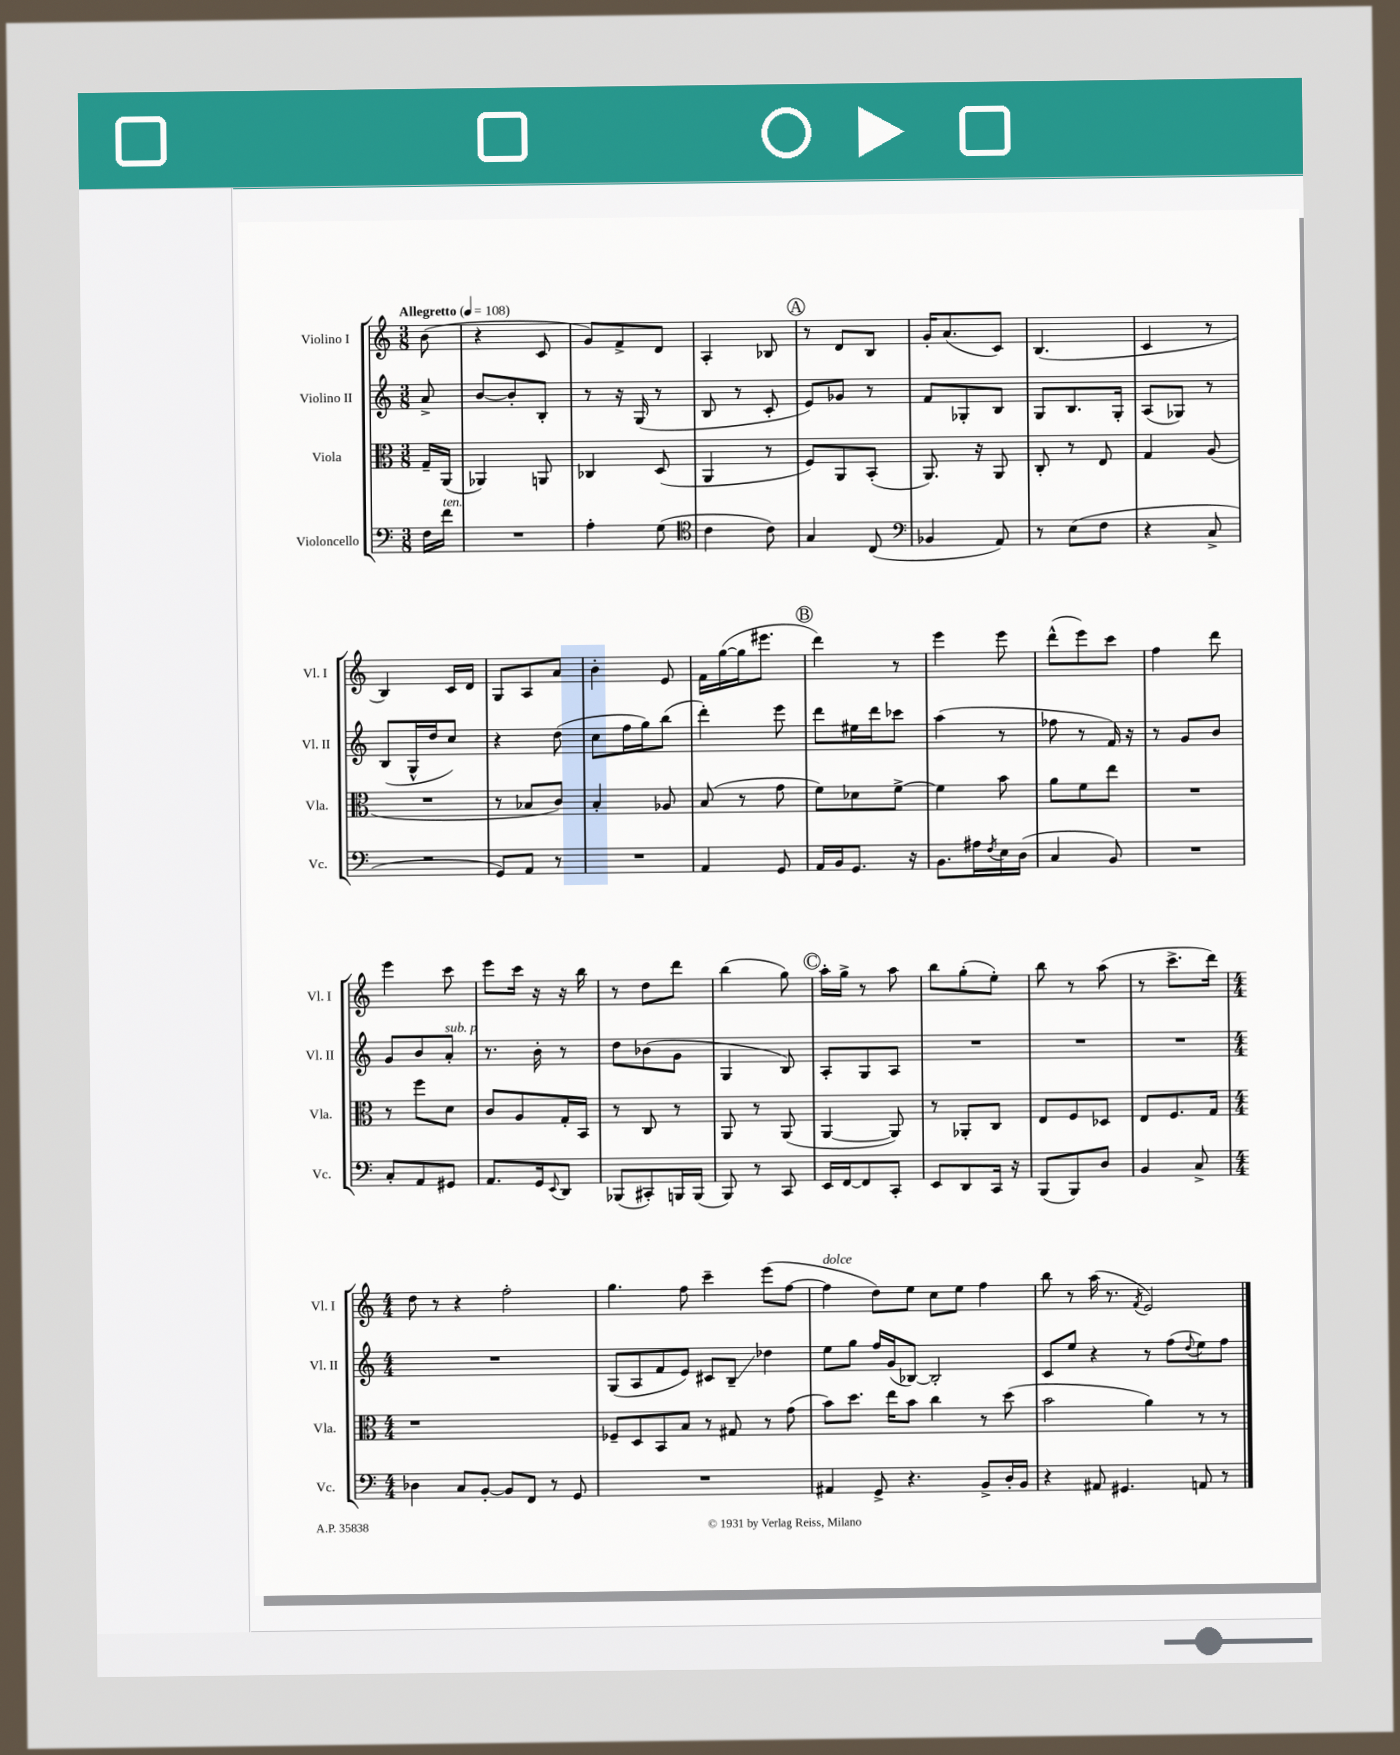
<<
\new StaffGroup <<
\new Staff = "s0" \with { instrumentName = "Violino I" shortInstrumentName = "Vl. I" } {
    \clef treble \key c \major \numericTimeSignature \time 3/8 \partial 8 \tempo "Allegretto" 4 = 108
    b'8( |
    r4 c'8 |
    g'8) f'8-> d'8 |
    a4-. bes8 |
    \mark \markup { \circle "A" } r8 d'8 b8 |
    g'16-. a'8.( c'8) |
    b4.( |
    c'4 r8 |
    b4) c'16 d'16 |
    g8 a8 a'8 |
    b'4-. e'8 |
    f'16 g''16~( g''16 eis'''8. |
    \mark \markup { \circle "B" } d'''4) r8 |
    e'''4 e'''8 |
    d'''8-^( e'''8) c'''8 |
    f''4 d'''8 |
    e'''4 c'''8 |
    e'''8 c'''16 r16 r16 b''16 |
    r8 d''8 d'''8 |
    b''4( g''8) |
    \mark \markup { \circle "C" } a''16-. g''16-> r8 a''8 |
    b''8 g''8-.( e''8-.) |
    b''8 r8 a''8( |
    r8 c'''8.-> d'''16) |
    \numericTimeSignature \time 4/4 d''8 r8 r4 f''2-. |
    g''4. f''8 c'''4-- e'''8( f''8~ |
    f''4^\markup { \italic "dolce" } d''8) e''8 c''8 e''8 f''4 |
    b''8 r8 a''16( r8. \acciaccatura { f'8 } e'2) \bar "|." |
}
\new Staff = "s1" \with { instrumentName = "Violino II" shortInstrumentName = "Vl. II" } {
    \clef treble \key c \major \numericTimeSignature \time 3/8 \partial 8
    a'8-> |
    b'8~ b'8-. b8-. |
    r8 r16 g16( r8 |
    b8 r8 c'8-. |
    \mark \markup { \circle "A" } e'8) ges'8 r8 |
    f'8 ges8-. b8 |
    g8 b8. g16-. |
    a8( ges8) r8 |
    b8( g16-^ d''16 c''8) |
    r4 d''8( |
    c''8 f''16 g''16) b''8( |
    d'''4-.) e'''8 |
    \mark \markup { \circle "B" } d'''8 eis''16 d'''16 ces'''8 |
    a''4( r8 |
    fes''8 r8 f'16) r16 |
    r8 g'8 b'8 |
    g'8 b'8 a'8-.^\markup { \italic "sub. p" } |
    r8. b'16-. r8 |
    d''8 bes'8( g'8 |
    g4 b8) |
    \mark \markup { \circle "C" } a8-. g8 a8 |
    R4. |
    R4. |
    R4. |
    \numericTimeSignature \time 4/4 R1 |
    g8( a8 f'8 e'8) cis'8 b8--\glissando des''4 |
    e''8 g''8 f''16 g'16( bes8~) bes2-. |
    c'8 e''8 r4 r8 f''8( \appoggiatura { d''8 } e''8) f''8 \bar "|." |
}
\new Staff = "s2" \with { instrumentName = "Viola" shortInstrumentName = "Vla." } {
    \clef alto \key c \major \numericTimeSignature \time 3/8 \partial 8
    g16-- a,16( |
    aes,4) a,8 |
    ces4 d8( |
    a,4 r8 |
    \mark \markup { \circle "A" } f8) a,8 b,8-.( |
    a,8.) r16 a,8 |
    c8-. r8 e8 |
    g4 a8( |
    R4. |
    r8 bes8 c'8) |
    b4-. aes8 |
    b8( r8 g'8 |
    \mark \markup { \circle "B" } f'8) des'8 f'8~-> |
    f'4 b'8 |
    a'8 f'8 e''8 |
    R4. |
    r8 f''8 d'8 |
    c'8 a8 g16-. b,16 |
    r8 c8 r8 |
    a,8 r8 a,8( |
    \mark \markup { \circle "C" } a,4~ a,8) |
    r8 aes,8-. c8 |
    e8 f8 des8 |
    e8 f8. g16 |
    \numericTimeSignature \time 4/4 r1 |
    fes8-- d8 b,8 b8 r8 gis8 r8 g'8( |
    b'8) d''8. e''16 b'8 c''4 r8 d''8( |
    b'2 a'4) r8 r8 \bar "|." |
}
\new Staff = "s3" \with { instrumentName = "Violoncello" shortInstrumentName = "Vc." } {
    \clef bass \key c \major \numericTimeSignature \time 3/8 \partial 8
    f16 f'16^\markup { \italic "ten." } |
    R4. |
    a4-. g8( |
    \clef tenor c'4 c'8) |
    \mark \markup { \circle "A" } g4 c8( |
    \clef bass bes,4 a,8) |
    r8 e8( f8 |
    r4 c8-> |
    R4. |
    g,8) a,8 r8 |
    R4. |
    a,4 g,8 |
    \mark \markup { \circle "B" } a,16 b,16 g,8. r16 |
    b,8. ais16 \acciaccatura { f8 } e16 d16( |
    c4 b,8) |
    R4. |
    c8-. a,8 gis,8 |
    a,8. g,16 \appoggiatura { e,8 } d,8 |
    bes,,8( cis,8-.) b,,16 b,,16( |
    b,,8) r8 c,8 |
    \mark \markup { \circle "C" } e,16 f,16~ f,8 c,8-. |
    e,8 d,8 c,16 r16 |
    b,,8( b,,8) d8 |
    b,4 c8-> |
    \numericTimeSignature \time 4/4 des4 c8 b,8~-. b,8 f,8 r8 g,8 |
    R1 |
    ais,4 g,8-> r4. b,8-> d16-. b,16 |
    r4 ais,8 gis,4. a,8 r8 \bar "|." |
}
>>
>>
\layout { \context { \Score \remove "Bar_number_engraver" } }
